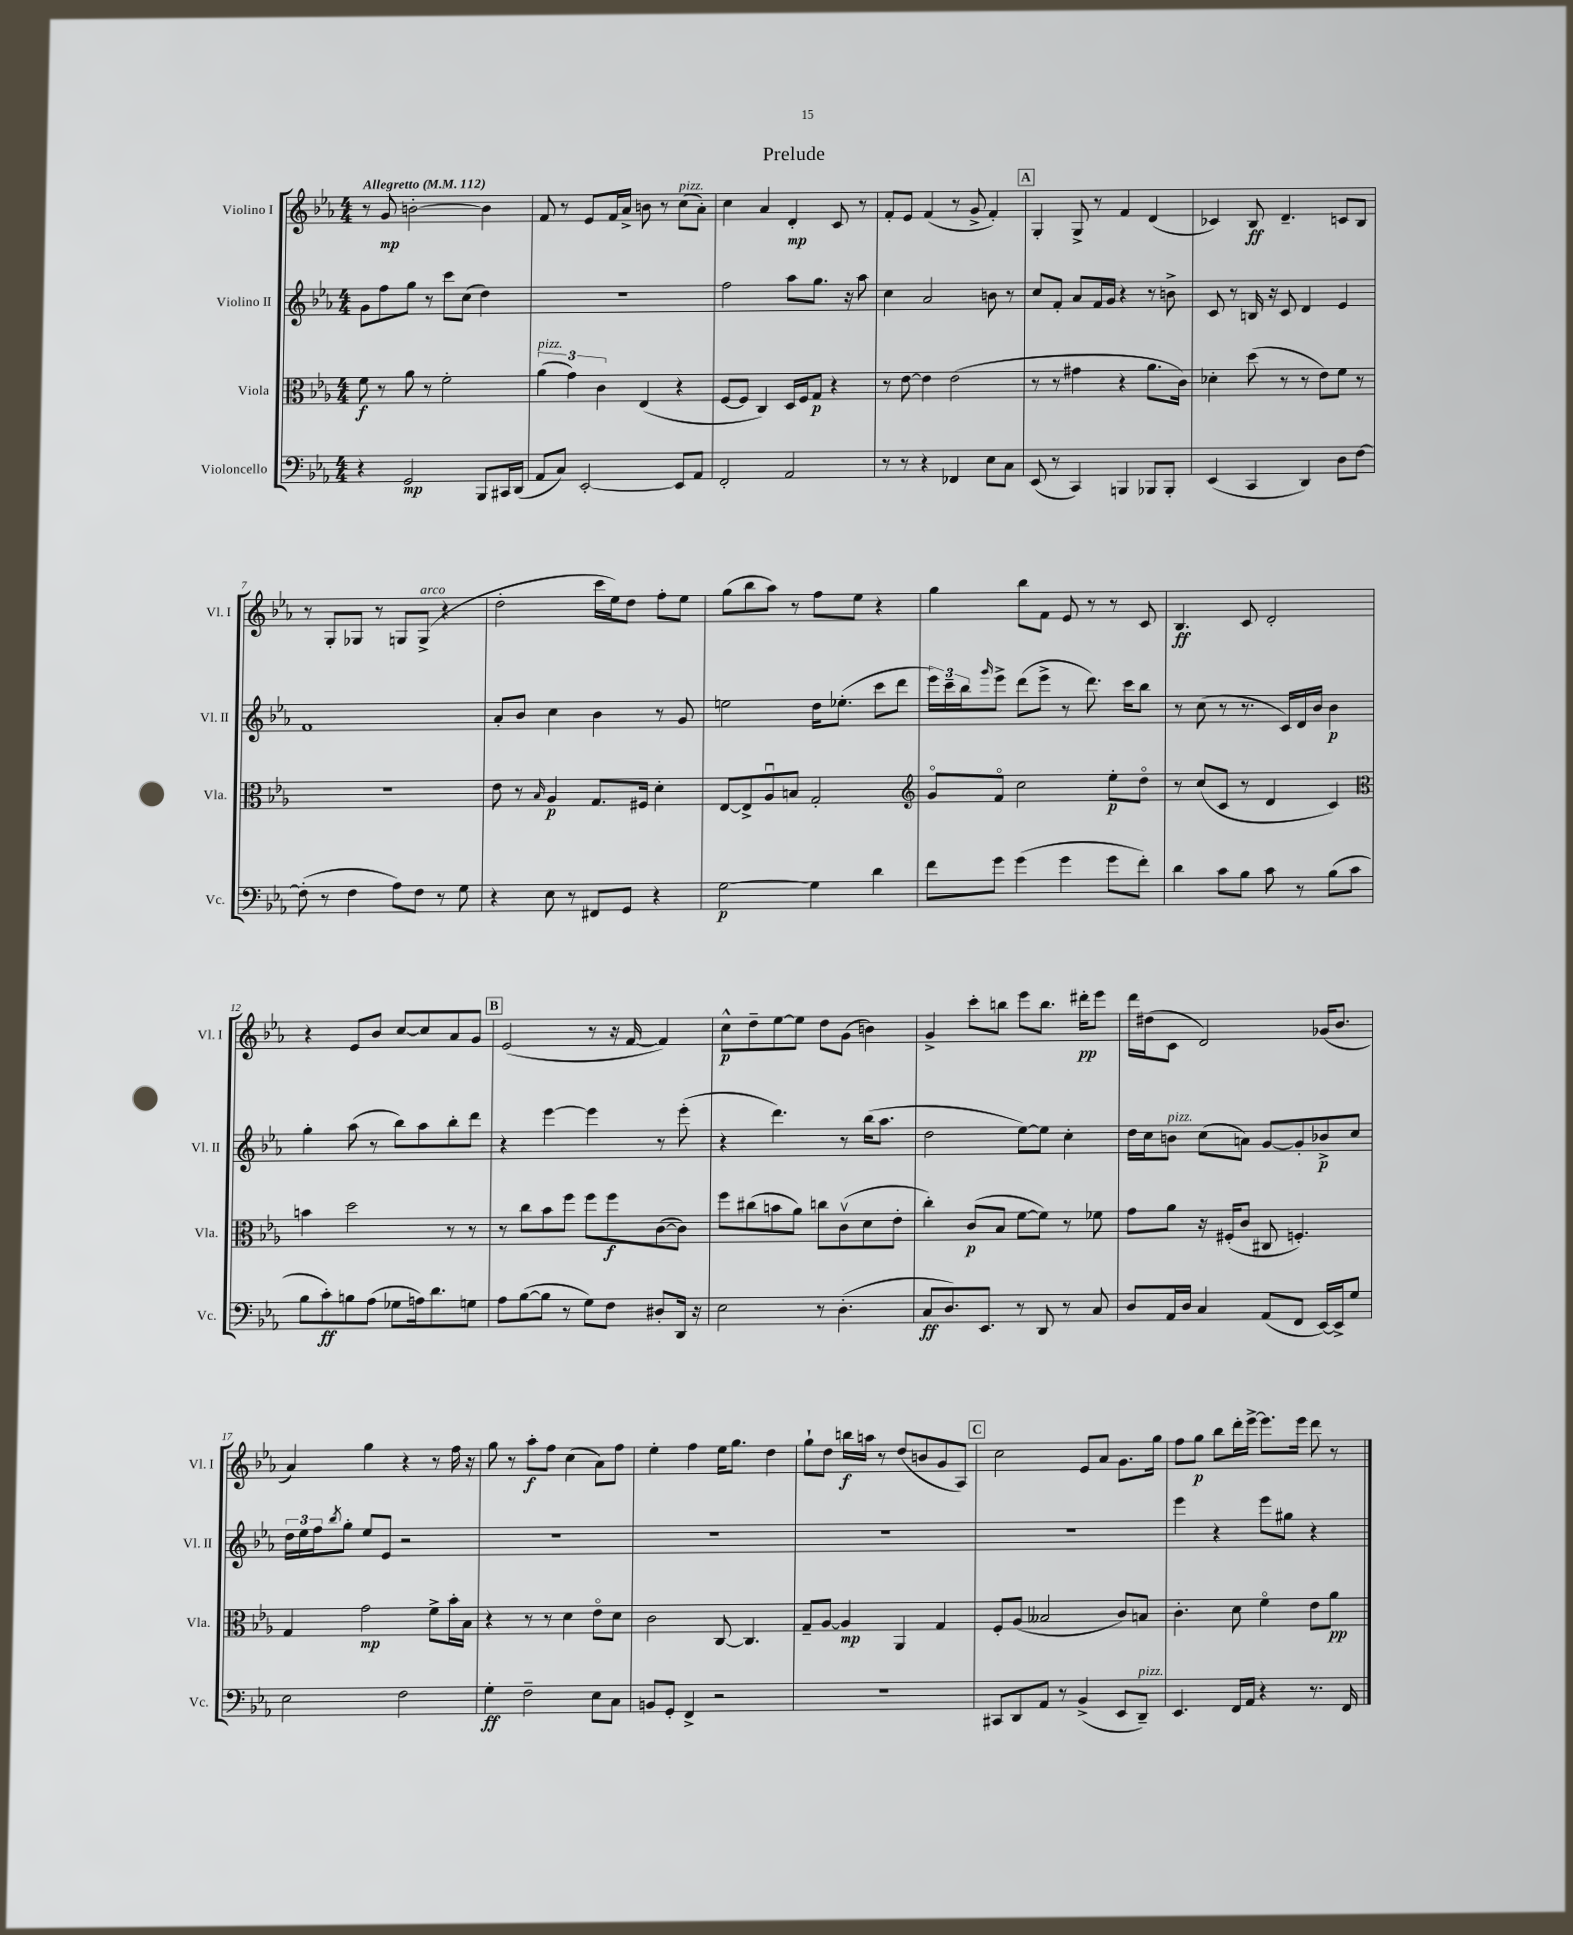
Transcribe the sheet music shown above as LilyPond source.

\header { title = "Prelude" }
<<
\new StaffGroup <<
\new Staff = "s0" \with { instrumentName = "Violino I" shortInstrumentName = "Vl. I" } {
    \clef treble \key ees \major \numericTimeSignature \time 4/4 \tempo "Allegretto" 4 = 112
    r8 g'8\mp b'2~-. b'4 |
    f'8 r8 ees'8 f'16 aes'16-> b'8 r8 c''8^\markup { \italic "pizz." }( aes'8-.) |
    c''4 aes'4 d'4-.\mp c'8 r8 |
    f'8-. ees'8 f'4( r8 g'8-> f'4-.) |
    \mark \markup { \box "A" } g4-. g8-> r8 f'4 d'4( |
    ces'4) bes8\ff d'4.-- c'8 bes8 |
    r8 g8-. ges8 r8 g8 g8->^\markup { \italic "arco" }( r4 |
    d''2-. c'''16 ees''16) d''8 f''8-. ees''8 |
    g''8( bes''8 aes''8) r8 f''8 ees''8 r4 |
    g''4 bes''8 f'8 ees'8 r8 r8 c'8 |
    bes4.\ff c'8 d'2-. |
    r4 ees'8 bes'8 c''8~ c''8 aes'8 g'8 |
    \mark \markup { \box "B" } ees'2( r8 r16 f'16~ f'4) |
    c''8-^\p d''8-- ees''8~ ees''8 d''8 g'8( b'4) |
    g'4-> c'''8-. b''8 ees'''8 b''8. dis'''16-.\pp ees'''8 |
    d'''16 dis''16( c'8 d'2) ges'16( bes'8. |
    aes'4) g''4 r4 r8 f''16 r16 |
    g''8 r8 aes''8-.\f f''8 c''4( aes'8) f''8 |
    ees''4-. f''4 ees''16 g''8. d''4 |
    g''8-! d''8 b''16\f a''16 r8 d''8( b'8 g'8 aes8) |
    \mark \markup { \box "C" } c''2 ees'8 aes'8 g'8. g''16 |
    f''8 g''8\p bes''8 d'''16-. ees'''16~-> ees'''8. ees'''16 d'''8 r8 \bar "|." |
}
\new Staff = "s1" \with { instrumentName = "Violino II" shortInstrumentName = "Vl. II" } {
    \clef treble \key ees \major \numericTimeSignature \time 4/4
    g'8 f''8 g''8 r8 c'''8 c''8( d''4) |
    R1 |
    f''2 aes''8 g''8. r16 aes''8 |
    c''4 aes'2 b'8 r8 |
    \mark \markup { \box "A" } c''8 f'8-. aes'8 f'16 g'16 r4 r8 b'8-> |
    c'8 r8 b16 r16 c'8 d'4 ees'4 |
    f'1 |
    aes'8-. bes'8 c''4 bes'4 r8 g'8 |
    e''2 d''16 ees''8.-.( c'''8 d'''8 |
    \tuplet 3/2 { ees'''16) c'''16-- bes''16 } \grace { g'''16 } ees'''8-> d'''8( ees'''8-> r8 d'''8.) c'''16 bes''8 |
    r8 c''8( r8 r8. c'16) d'16 bes'16 bes'4\p |
    g''4-. aes''8( r8 bes''8) aes''8 bes''8-. d'''8 |
    \mark \markup { \box "B" } r4 ees'''4~ ees'''4 r8 ees'''8-.( |
    r4 d'''4.) r8 bes''16( aes''8. |
    d''2 ees''8~) ees''8 c''4-. |
    d''16 c''16 b'8^\markup { \italic "pizz." } c''8( a'8) g'8~ g'8-. bes'8->\p c''8 |
    \tuplet 3/2 { d''16 ees''16 f''16 } \acciaccatura { bes''8 } g''8-. ees''8 ees'8 r2 |
    R1 |
    R1 |
    R1 |
    \mark \markup { \box "C" } R1 |
    ees'''4 r4 ees'''8 gis''8 r4 \bar "|." |
}
\new Staff = "s2" \with { instrumentName = "Viola" shortInstrumentName = "Vla." } {
    \clef alto \key ees \major \numericTimeSignature \time 4/4
    f'8\f r8 aes'8 r8 f'2-. |
    \tuplet 3/2 { aes'4^\markup { \italic "pizz." }( g'4) c'4 } ees4( r4 |
    f8~ f8 c4) d16 f16 g8\p r4 |
    r8 ees'8~ ees'4 ees'2( |
    \mark \markup { \box "A" } r8 r8 gis'4 r4 aes'8. c'16) |
    des'4-. d''8( r8 r8 ees'8) f'8 r8 |
    R1 |
    ees'8 r8 \grace { bes16 } aes4\p g8. fis16 d'4-. |
    ees8~ ees8-> aes8\downbow b8 g2-. |
    \clef treble g'8\flageolet f'8\flageolet c''2 ees''8-.\p d''8\flageolet |
    r8 c''8( c'8 r8 d'4 c'4) |
    \clef alto b'4 d''2 r8 r8 |
    \mark \markup { \box "B" } r8 c''8 bes'8 f''8 f''8 f''8\f c'8~( c'8) |
    f''8 cis''8( b'8 aes'8) c''8 c'8\upbow( d'8 ees'8-. |
    c''4-.) c'8\p( bes8 f'8~ f'8) r8 fes'8 |
    g'8 aes'8 r16 fis16-.( c'8 cis8 f4.-.) |
    g4 g'2\mp f'8-> bes'16-. bes16 |
    r4 r8 r8 d'4 ees'8\flageolet d'8 |
    c'2 c8~ c4. |
    g8-- aes8~ aes4\mp aes,4 g4 |
    \mark \markup { \box "C" } f8-. aes8( beses2 c'8) b8 |
    c'4.-. d'8 f'4\flageolet ees'8 aes'8\pp \bar "|." |
}
\new Staff = "s3" \with { instrumentName = "Violoncello" shortInstrumentName = "Vc." } {
    \clef bass \key ees \major \numericTimeSignature \time 4/4
    r4 g,2\mp bes,,8 cis,16 d,16( |
    aes,8 c8) ees,2~-. ees,8 aes,8 |
    f,2-. aes,2 |
    r8 r8 r4 fes,4 ees8 c8 |
    \mark \markup { \box "A" } ees,8( r8 c,4) b,,4 bes,,8 bes,,8-. |
    ees,4( c,4 d,4) d8 f8~ |
    f8-.( r8 f4 aes8) f8 r8 g8 |
    r4 ees8 r8 fis,8 g,8 r4 |
    g2~\p g4 d'4 |
    f'8 g'8 g'4( g'4 g'8 f'8-.) |
    d'4 c'8 bes8 c'8 r8 bes8( c'8 |
    bes8 c'8-.\ff) b8 aes8( ges8 a16) d'8. g8 |
    \mark \markup { \box "B" } aes8 bes8~( bes8 r8 g8) f8 dis8-. d,16 r16 |
    ees2 r8 d4.-.( |
    c8\ff d8.) ees,8. r8 d,8 r8 c8 |
    d8 aes,16 d16 c4 aes,8( f,8 ees,16~) ees,16-> g8 |
    ees2 f2 |
    g4-.\ff f2-- ees8 c8 |
    b,8 g,8-. f,4-> r2 |
    R1 |
    \mark \markup { \box "C" } cis,8 d,8 aes,8 r8 bes,4->( ees,8 d,8--^\markup { \italic "pizz." }) |
    ees,4. f,16 aes,16 r4 r8. f,16 \bar "|." |
}
>>
>>
